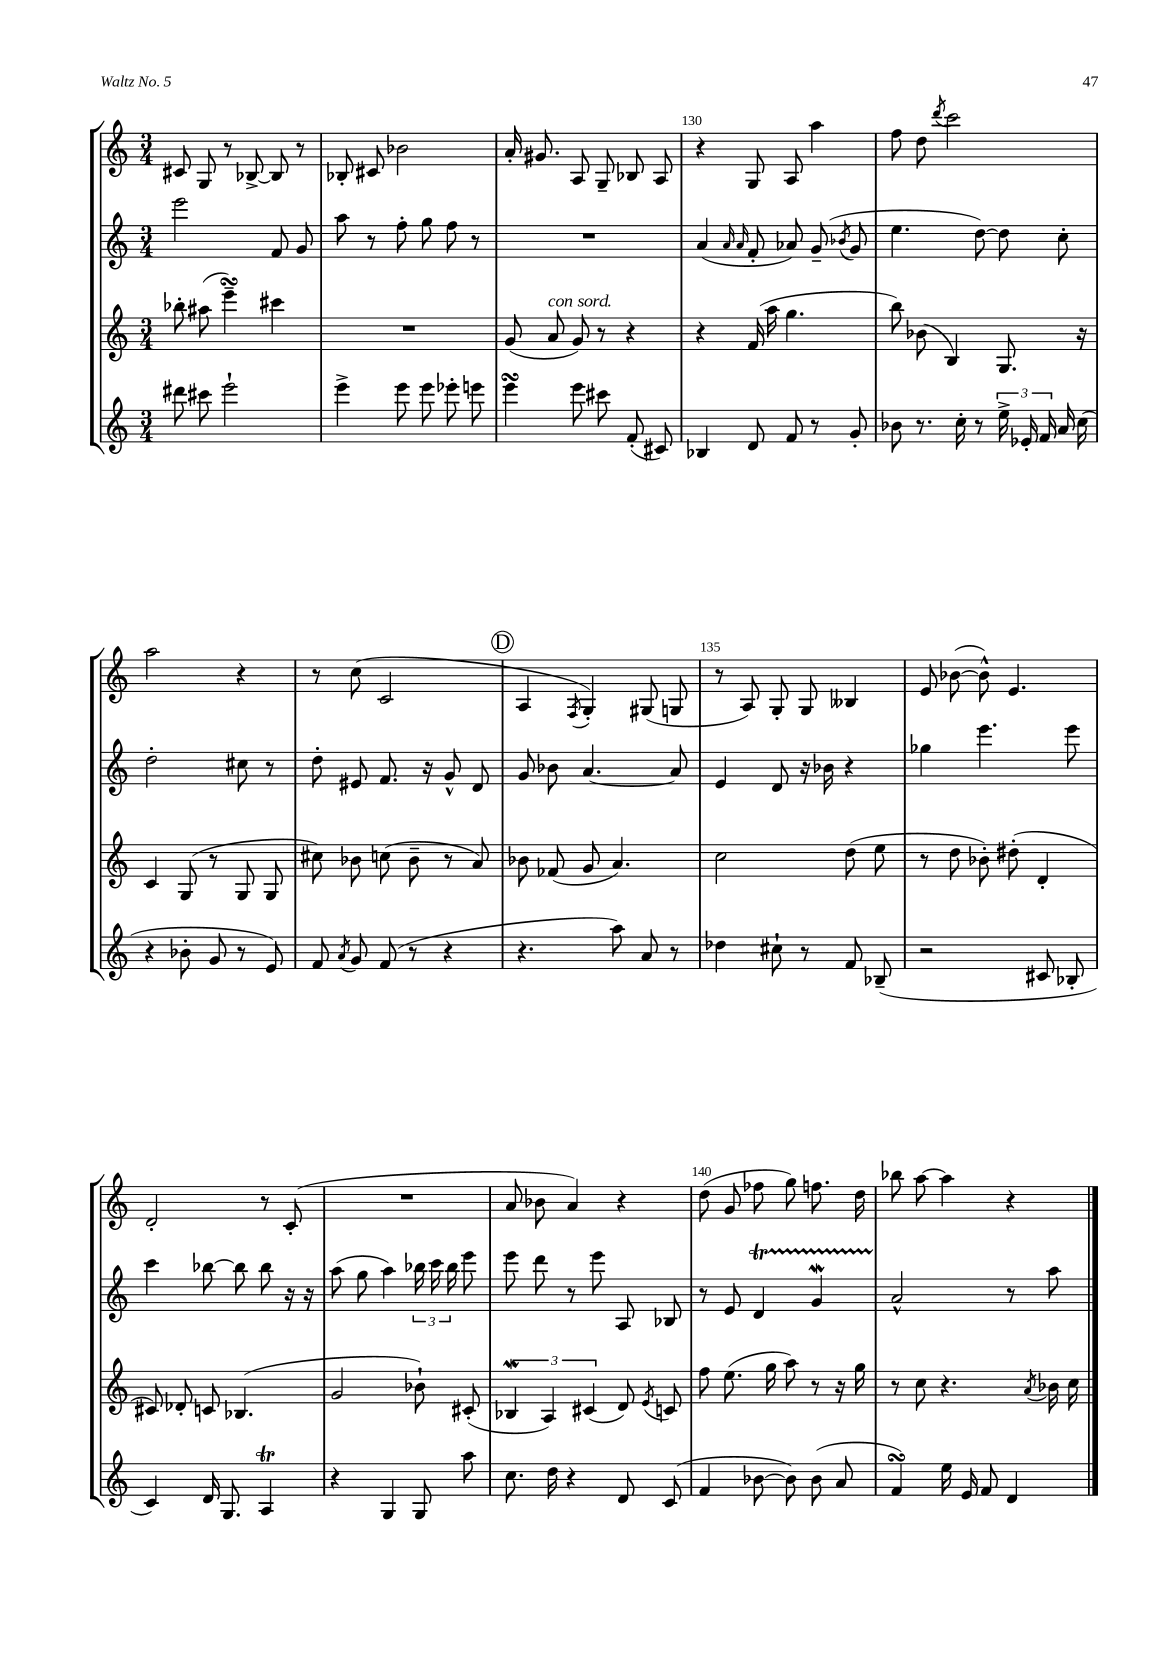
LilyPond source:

<<
\new StaffGroup <<
\new Staff = "s0" {
    \clef treble \key c \major \numericTimeSignature \time 3/4
    \autoBeamOff cis'8 g8 r8 bes8~-> bes8 r8 |
    bes8-. cis'8 bes'2 |
    a'16-. gis'8. a8 g8-- bes8 a8 |
    r4 g8 a8 a''4 |
    f''8 d''8 \acciaccatura { d'''8 } c'''2 |
    a''2 r4 |
    r8 c''8( c'2 |
    \mark \markup { \circle "D" } a4 \acciaccatura { f8 } g4-.) gis8( g8 |
    r8 a8) g8-. g8 beses4 |
    e'8 bes'8~( bes'8-^) e'4. |
    d'2-. r8 c'8-.( |
    R2. |
    a'8 bes'8 a'4) r4 |
    d''8( g'8 fes''8 g''8) f''8. d''16 |
    bes''8 a''8~ a''4 r4 \bar "|." |
}
\new Staff = "s1" {
    \clef treble \key c \major \numericTimeSignature \time 3/4
    \autoBeamOff e'''2 f'8 g'8 |
    a''8 r8 f''8-. g''8 f''8 r8 |
    R2. |
    a'4( \grace { a'16 a'16 } f'8-. aes'8) g'8--( \acciaccatura { bes'8 } g'8 |
    e''4. d''8~) d''8 c''8-. |
    d''2-. cis''8 r8 |
    d''8-. eis'8 f'8. r16 g'8-^ d'8 |
    \mark \markup { \circle "D" } g'8 bes'8 a'4.~ a'8 |
    e'4 d'8 r16 bes'16 r4 |
    ges''4 e'''4. e'''8 |
    c'''4 bes''8~ bes''8 bes''8 r16 r16 |
    a''8( g''8 a''4) \tuplet 3/2 { bes''16 c'''16 bes''16 } e'''8 |
    e'''8 d'''8 r8 e'''8 a8 bes8 |
    r8 e'8 d'4\startTrillSpan g'4\mordent |
    a'2-^\stopTrillSpan r8 a''8 \bar "|." |
}
\new Staff = "s2" {
    \clef treble \key c \major \numericTimeSignature \time 3/4
    \autoBeamOff bes''8-. ais''8( e'''4--\turn) cis'''4 |
    R2. |
    g'8( a'8^\markup { \italic "con sord." } g'8) r8 r4 |
    r4 f'16( a''16 g''4. |
    b''8) bes'8( b4) g8. r16 |
    c'4 g8( r8 g8 g8 |
    cis''8) bes'8 c''8( bes'8-- r8 a'8) |
    \mark \markup { \circle "D" } bes'8 fes'8( g'8 a'4.) |
    c''2 d''8( e''8 |
    r8 d''8 bes'8-.) dis''8-.( d'4-. |
    cis'8) des'8-. c'8 bes4.( |
    g'2 bes'8-!) cis'8-.( |
    \tuplet 3/2 { bes4\mordent a4) cis'4( } d'8) \acciaccatura { e'8 } c'8 |
    f''8 e''8.( g''16 a''8) r8 r16 g''16 |
    r8 c''8 r4. \acciaccatura { a'8 } bes'16 c''16 \bar "|." |
}
\new Staff = "s3" {
    \clef treble \key c \major \numericTimeSignature \time 3/4
    \autoBeamOff dis'''8 cis'''8 e'''2-! |
    e'''4-> e'''8 e'''8 ees'''8-. e'''8 |
    e'''4\turn e'''8 cis'''8 f'8-.( cis'8) |
    bes4 d'8 f'8 r8 g'8-. |
    bes'8 r8. c''16-. r8 \tuplet 3/2 { e''16-> ees'16-. f'16 } a'16 c''16( |
    r4 bes'8-. g'8 r8 e'8) |
    f'8 \acciaccatura { a'8 } g'8 f'8( r8 r4 |
    \mark \markup { \circle "D" } r4. a''8) a'8 r8 |
    des''4 cis''8-! r8 f'8 bes8--( |
    r2 cis'8 bes8-. |
    c'4) d'16 g8. a4\trill |
    r4 g4 g8 a''8 |
    c''8. d''16 r4 d'8 c'8( |
    f'4 bes'8~ bes'8) bes'8( a'8 |
    f'4\turn) e''16 e'16 f'8 d'4 \bar "|." |
}
>>
>>
\layout { \context { \Score currentBarNumber = #127 \override BarNumber.break-visibility = ##(#f #t #t) barNumberVisibility = #(every-nth-bar-number-visible 5) } }
